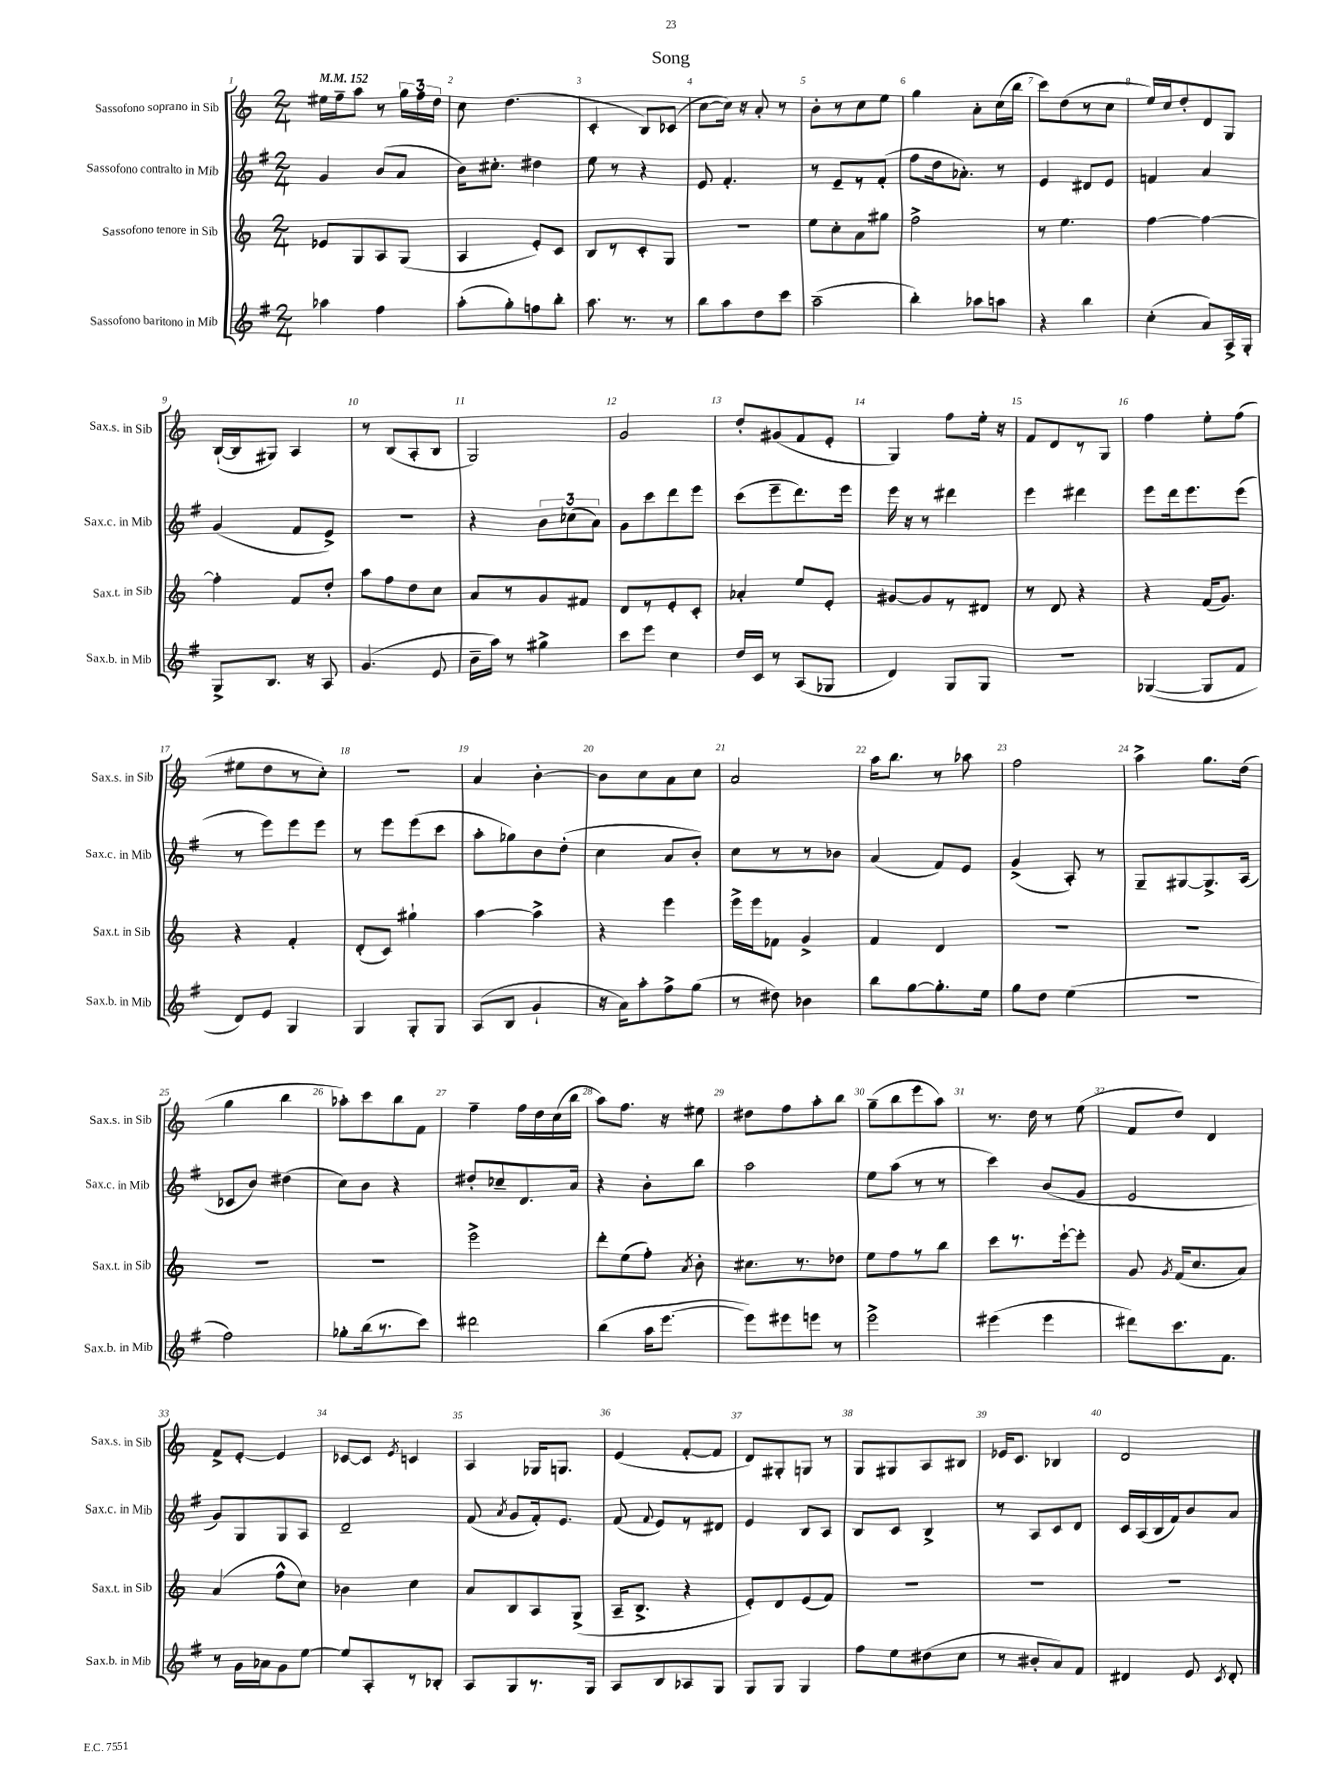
\header { title = "Song" }
<<
\new StaffGroup <<
\new Staff = "s0" \with { instrumentName = "Sassofono soprano in Sib" shortInstrumentName = "Sax.s. in Sib" } {
    \clef treble \key c \major \numericTimeSignature \time 2/4 \tempo 4 = 152
    \autoBeamOff eis''16[ f''16-- a''8] r8 \tuplet 3/2 { g''16[ f''16 d''16] } |
    c''8 d''4.( |
    c'4-. b8[) ces'8]( |
    c''8[~ c''16]) r16 a'8-. r8 |
    b'8[-. r8 c''8 e''8] |
    g''4 a'8[-. c''16( b''16] |
    c'''8[) d''8( r8 c''8] |
    e''16[) c''16 d''8-. d'8 g8] |
    b16[~-!( b16 gis8]) a4 |
    r8 b8[( a8-. b8] |
    g2) |
    g'2 |
    d''8[-. gis'8( f'8 e'8]-. |
    g4) f''8[ e''16]-. r16 |
    f'8[ d'8 r8 g8] |
    f''4 e''8[-. f''8]( |
    eis''8[ d''8 r8 c''8]-.) |
    r2 |
    a'4 b'4~-. |
    b'8[ c''8 a'8 c''8] |
    a'2 |
    a''16[ b''8.] r8 aes''8 |
    f''2 |
    a''4-> g''8.[ d''16]( |
    g''4 b''4 |
    aes''8[-.) c'''8 b''8 f'8] |
    f''4-- f''16[ d''16 c''16( b''16] |
    a''8[) f''8.] r16 eis''8 |
    dis''8[ f''8 a''8-. b''8] |
    g''8[--( b''8 e'''8 a''8]) |
    r8. d''16 r8 e''8( |
    f'8[ d''8]) d'4 |
    f'8[-> e'8]~-. e'4 |
    ces'8[~ ces'8] \acciaccatura { e'8 } c'4 |
    a4 ges16[ g8.] |
    e'4( f'8[~-. f'8] |
    d'8[) gis8-. g8] r8 |
    g8[ gis8 a8 bis8] |
    ees'16[ c'8.] bes4 |
    d'2 \bar "|." |
}
\new Staff = "s1" \with { instrumentName = "Sassofono contralto in Mib" shortInstrumentName = "Sax.c. in Mib" } {
    \clef treble \key g \major \numericTimeSignature \time 2/4
    \autoBeamOff g'4 b'8[( a'8] |
    b'16[) cis''8.]-. dis''4 |
    e''8 r8 r4 |
    e'8 fis'4.-. |
    r8 e'8[-- r8 fis'8]-.( |
    fis''8[ d''16 aes'8.]-.) r8 |
    e'4 dis'8[ e'8] |
    f'4 a'4 |
    g'4( fis'8[ e'8]->) |
    R2 |
    r4 \tuplet 3/2 { b'8[ ces''8( a'8]) } |
    g'8[ c'''8 d'''8 e'''8] |
    c'''8[( e'''8-- d'''8.) e'''16] |
    e'''16 r16 r8 dis'''4 |
    e'''4 dis'''4 |
    e'''8[ d'''16 e'''8. e'''8]( |
    r8 e'''8[) e'''8 e'''8] |
    r8 e'''8[ e'''8( c'''8] |
    a''8[-. ges''8) b'8 d''8]-.( |
    c''4 a'8[ b'8]-.) |
    c''8[ r8 r8 bes'8] |
    a'4( fis'8[) e'8] |
    g'4->( a8-.) r8 |
    g8[-- gis8~ gis8.-> a16]( |
    ces'8[ b'8]) dis''4( |
    c''8[) b'8] r4 |
    dis''8[-. ces''8-- d'8. a'16] |
    r4 b'8[-. b''8] |
    a''2 |
    e''8[ a''8]( r8 r8 |
    c'''4) b'8[( g'8] |
    e'2 |
    g'8[) g8 g8 a8] |
    d'2-- |
    fis'8( \acciaccatura { a'8 } g'8[ fis'16-.) e'8.] |
    fis'8( \appoggiatura { fis'8 } e'8[) r8 dis'8] |
    e'4 b8[ a8] |
    b8[ c'8] b4-> |
    r8 a8[ c'8 d'8] |
    c'16[ a16( b16 fis'16) b'8 a'8] \bar "|." |
}
\new Staff = "s2" \with { instrumentName = "Sassofono tenore in Sib" shortInstrumentName = "Sax.t. in Sib" } {
    \clef treble \key c \major \numericTimeSignature \time 2/4
    \autoBeamOff ees'8[ g8 a8 g8]( |
    a4 e'8[-.) c'8] |
    b8[ r8 c'8-. g8] |
    r2 |
    e''8[ c''8-. a'8 gis''8] |
    f''2-> |
    r8 e''4. |
    f''4~ f''4~ |
    f''4-. f'8[ d''8]-. |
    a''8[ f''8 d''8 c''8] |
    a'8[ r8 g'8 fis'8] |
    d'8[ r8 e'8-. c'8]-. |
    aes'4-. e''8[ e'8]-. |
    gis'8[~ gis'8 r8 dis'8] |
    r8 d'8 r4 |
    r4 f'16[( g'8.]) |
    r4 f'4-. |
    d'8[-.( c'8]) gis''4-! |
    a''4~ a''4-> |
    r4 e'''4 |
    e'''16[-> e'''16 fes'8] g'4-> |
    f'4 d'4 |
    R2 |
    R2 |
    R2 |
    R2 |
    e'''2-> |
    d'''8[-. e''8( f''8]-.) \acciaccatura { a'8 } b'8-. |
    cis''8.[ r8. des''8] |
    e''8[ f''8 r8 b''8] |
    c'''8[ r8. e'''16~-! e'''8]-. |
    g'8 \acciaccatura { g'8 } f'16[( c''8. a'8]) |
    a'4( f''8[-^ c''8]) |
    bes'4 c''4 |
    a'8[ b8 a8 g8]->( |
    a16[-- b8.]-> r4 |
    e'8[-.) d'8 e'8( f'8]) |
    R2 |
    R2 |
    R2 \bar "|." |
}
\new Staff = "s3" \with { instrumentName = "Sassofono baritono in Mib" shortInstrumentName = "Sax.b. in Mib" } {
    \clef treble \key g \major \numericTimeSignature \time 2/4
    \autoBeamOff aes''4 fis''4 |
    a''8[-.( g''8-.) f''8 b''8]-. |
    a''8. r8. r8 |
    b''8[ a''8 d''8 c'''8] |
    a''2--( |
    b''4-.) aes''8[ a''8] |
    r4 b''4 |
    c''4-.( a'8[) a16-> g16]-. |
    g8[-> b8.] r16 a8 |
    g'4.( e'8 |
    b'16[-- a''16]) r8 gis''4-> |
    c'''8[ e'''8] c''4 |
    d''16[ c'16] r8 a8[( ges8] |
    d'4) g8[ g8] |
    R2 |
    ges4~( ges8[ fis'8] |
    d'8[) e'8] g4 |
    g4 g8[-. g8] |
    a8[( b8] g'4-! |
    r16 a'16[) a''8-. fis''8-> g''8]( |
    r8 dis''8) bes'4 |
    b''8[ g''8~ g''8.-. e''16] |
    g''8[ d''8] e''4( |
    R2 |
    fis''2) |
    ges''8[-. b''16( r8. c'''8]) |
    dis'''2 |
    b''4( a''16[ e'''8.]~ |
    e'''8[) eis'''8 e'''8] r8 |
    e'''2-> |
    eis'''4( eis'''4 |
    dis'''8[) c'''8. fis'8.] |
    r8 g'16[ aes'16 g'8 e''8]~ |
    e''8[ a8-. r8 bes8]-. |
    a8[ g8 r8. g16] |
    a8[ b8 aes8 g8] |
    g8[ g8] g4 |
    fis''8[ e''8 dis''8( c''8] |
    r8 bis'8[-. a'8) fis'8] |
    dis'4 e'8 \acciaccatura { c'8 } dis'8-. \bar "|." |
}
>>
>>
\layout { \context { \Score \override BarNumber.break-visibility = ##(#f #t #t) barNumberVisibility = #all-bar-numbers-visible } }
